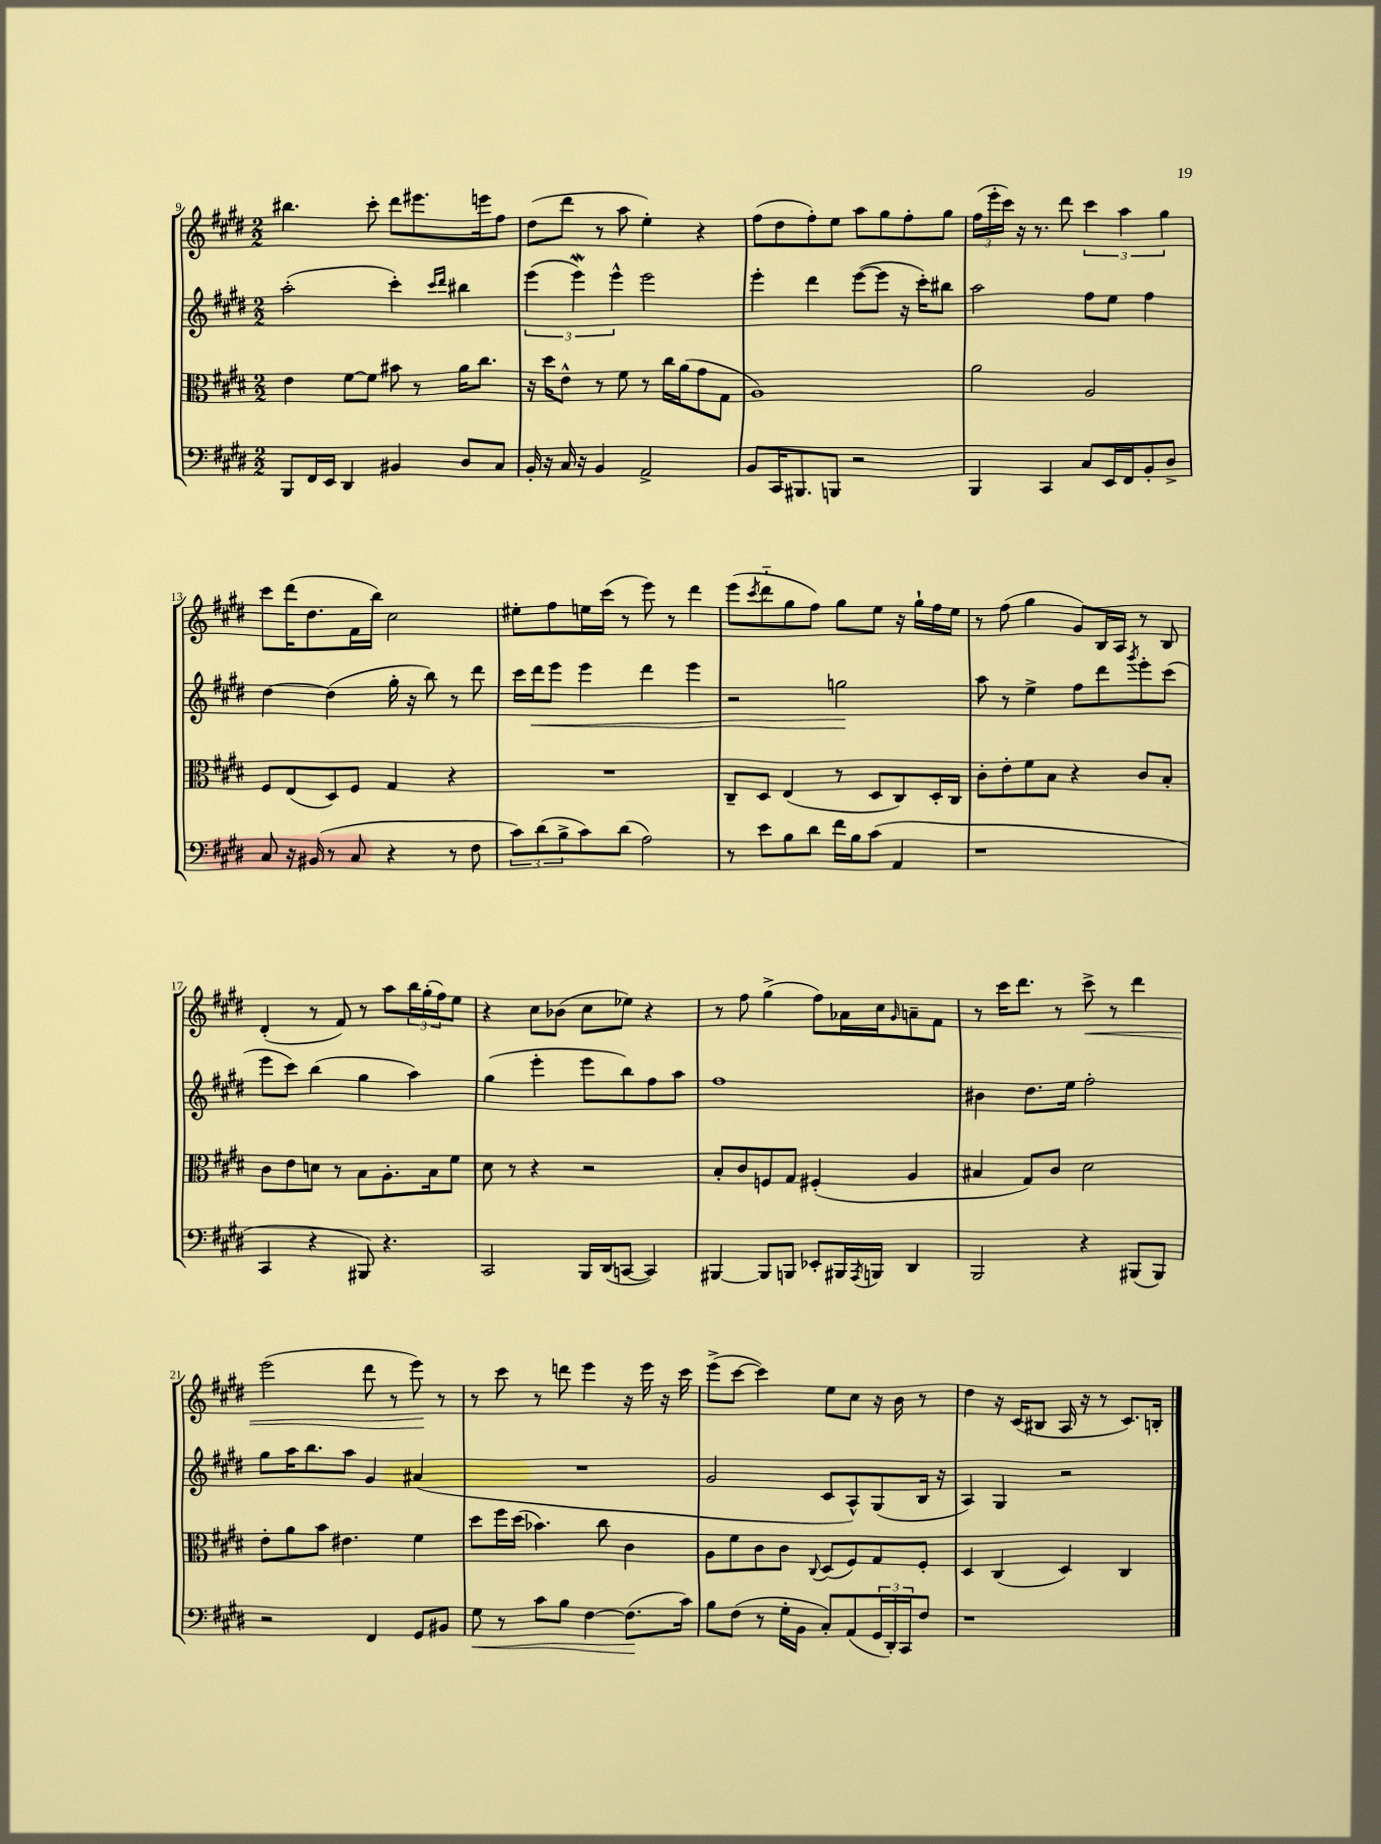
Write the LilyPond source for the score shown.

<<
\new StaffGroup <<
\new Staff = "s0" {
    \clef treble \key e \major \numericTimeSignature \time 2/2
    bis''4. cis'''8-. dis'''8 eis'''8. e'''16 fis''8 |
    dis''8( dis'''8 r8 a''8 e''4-.) r4 |
    fis''8( dis''8 fis''8-.) e''8 a''8 gis''8 fis''8-. gis''8 |
    \tuplet 3/2 { fis''16( e'''16-. cis'''16) } r16 r8. dis'''8 \tuplet 3/2 { cis'''4 a''4 gis''4 } |
    cis'''8 dis'''16( dis''8. fis'16 b''16) cis''2 |
    eis''8-. fis''8 e''16 cis'''16( r8 e'''8) r8 dis'''4 |
    e'''8( \acciaccatura { cis'''8 } dis'''8-_ gis''8 fis''8) gis''8 e''8 r16 gis''16-! fis''16 e''16 |
    r8 fis''8( gis''4 gis'8) b16 a16 r8 b8 |
    dis'4-.( r8 fis'8) r8 a''8 \tuplet 3/2 { b''16 gis''16-.( fis''16) } e''8 |
    r4 cis''8 bes'8( cis''8 ees''8) r4 |
    r8 fis''8 gis''4->( fis''8) aes'16 cis''16 \grace { gis'16 } a'8-- fis'8 |
    r8 cis'''16 dis'''8. r8 cis'''8->\< r8 dis'''4 |
    e'''2( dis'''8 r8 e'''8\!) r8 |
    r8 cis'''8 r8 d'''8 e'''4 r16 e'''16 r16 cis'''16 |
    e'''8->( cis'''8~ cis'''4) e''8 cis''8 r16 b'16 r8 |
    dis''4 r16 cis'16( bis8 a16 r16 r8 cis'8.) b16-. \bar "|." |
}
\new Staff = "s1" {
    \clef treble \key e \major \numericTimeSignature \time 2/2
    a''2-.( cis'''4-.) \grace { cis'''16 dis'''16 } bis''4 |
    \tuplet 3/2 { e'''4( e'''4\mordent) e'''4-^ } e'''2 |
    e'''4-. dis'''4 e'''8~( e'''8 r16 cis'''16-.) bis''8 |
    a''2 fis''8 e''8 fis''4 |
    dis''4~ dis''4( gis''16-. r16 b''8) r8 dis'''8 |
    cis'''16 dis'''16\< e'''8 e'''4 dis'''4 e'''4 |
    r2 g''2\! |
    a''8 r8 e''4-> fis''8 dis'''8 \acciaccatura { gis'''8 } e'''8-. cis'''8( |
    e'''8 cis'''8) b''4( gis''4 a''4) |
    gis''4( e'''4-. e'''8 b''8) fis''8 a''8 |
    fis''1 |
    bis'4 dis''8. e''16 fis''2-. |
    gis''8 a''16 b''8. a''8 gis'4 ais'4( |
    R1 |
    gis'2 cis'8 a8-^) gis8( b16 r16 |
    a4) gis4 r2 \bar "|." |
}
\new Staff = "s2" {
    \clef alto \key e \major \numericTimeSignature \time 2/2
    e'4 fis'8~ fis'8 bis'8 r8 a'16 cis''8. |
    r16 dis''16 e'8-^ r8 fis'8 r8 cis''16 a'16( gis'8 gis8 |
    a1) |
    a'2 a2 |
    fis8 e8( dis8) fis8 gis4 r4 |
    R1 |
    cis8-- dis8 e4( r8 dis8 cis8) dis16-. cis16 |
    cis'8-. e'8-. fis'8 b8 r4 cis'8 b8-. |
    cis'8 e'8 d'8 r8 b8 a8.-. b16 fis'8 |
    dis'8 r8 r4 r2 |
    b8-. cis'8 f8 gis8 fis4-.( a4 |
    bis4 gis8) cis'8 dis'2 |
    e'8-. a'8 b'8 eis'4. fis'4 |
    dis''8 fis''16 dis''16( bes'4.) cis''8 cis'4 |
    a8 fis'8 cis'8 cis'8 \appoggiatura { cis8 } dis8( fis8) gis8 fis8-. |
    dis4 cis4( dis4) cis4 \bar "|." |
}
\new Staff = "s3" {
    \clef bass \key e \major \numericTimeSignature \time 2/2
    b,,8 fis,16 e,16 dis,4 bis,4 dis8 cis8 |
    b,16-. r16 cis16 r16 b,4 a,2-> |
    b,8 cis,16 bis,,8. b,,8 r2 |
    b,,4 cis,4 cis8 e,16 fis,16 b,8-. dis8-> |
    cis8 r16 bis,16( r8 cis8 r4 r8 fis8 |
    \tuplet 3/2 { cis'8) dis'8( b8-> } cis'8) dis'8( a2) |
    r8 e'8 b8 dis'8 fis'16 b16 cis'8( a,4 |
    r1 |
    cis,4 r4 bis,,8) r4. |
    cis,2 b,,16 dis,16( c,8~ c,4) |
    bis,,4~ bis,,8 b,,8 ees,8-. bis,,16 \acciaccatura { a,,8 } b,,16 dis,4 |
    b,,2 r4 bis,,8( bis,,8) |
    r2 fis,4 gis,8 bis,8 |
    gis8\< r8 cis'8 b8 fis4~ fis8.\!( cis'16) |
    b8 fis8( r8 gis16-. b,16 cis8-.) a,8( \tuplet 3/2 { gis,16 dis,16-.) cis,16 } fis8 |
    r1 \bar "|." |
}
>>
>>
\layout { \context { \Score currentBarNumber = #9 } }
